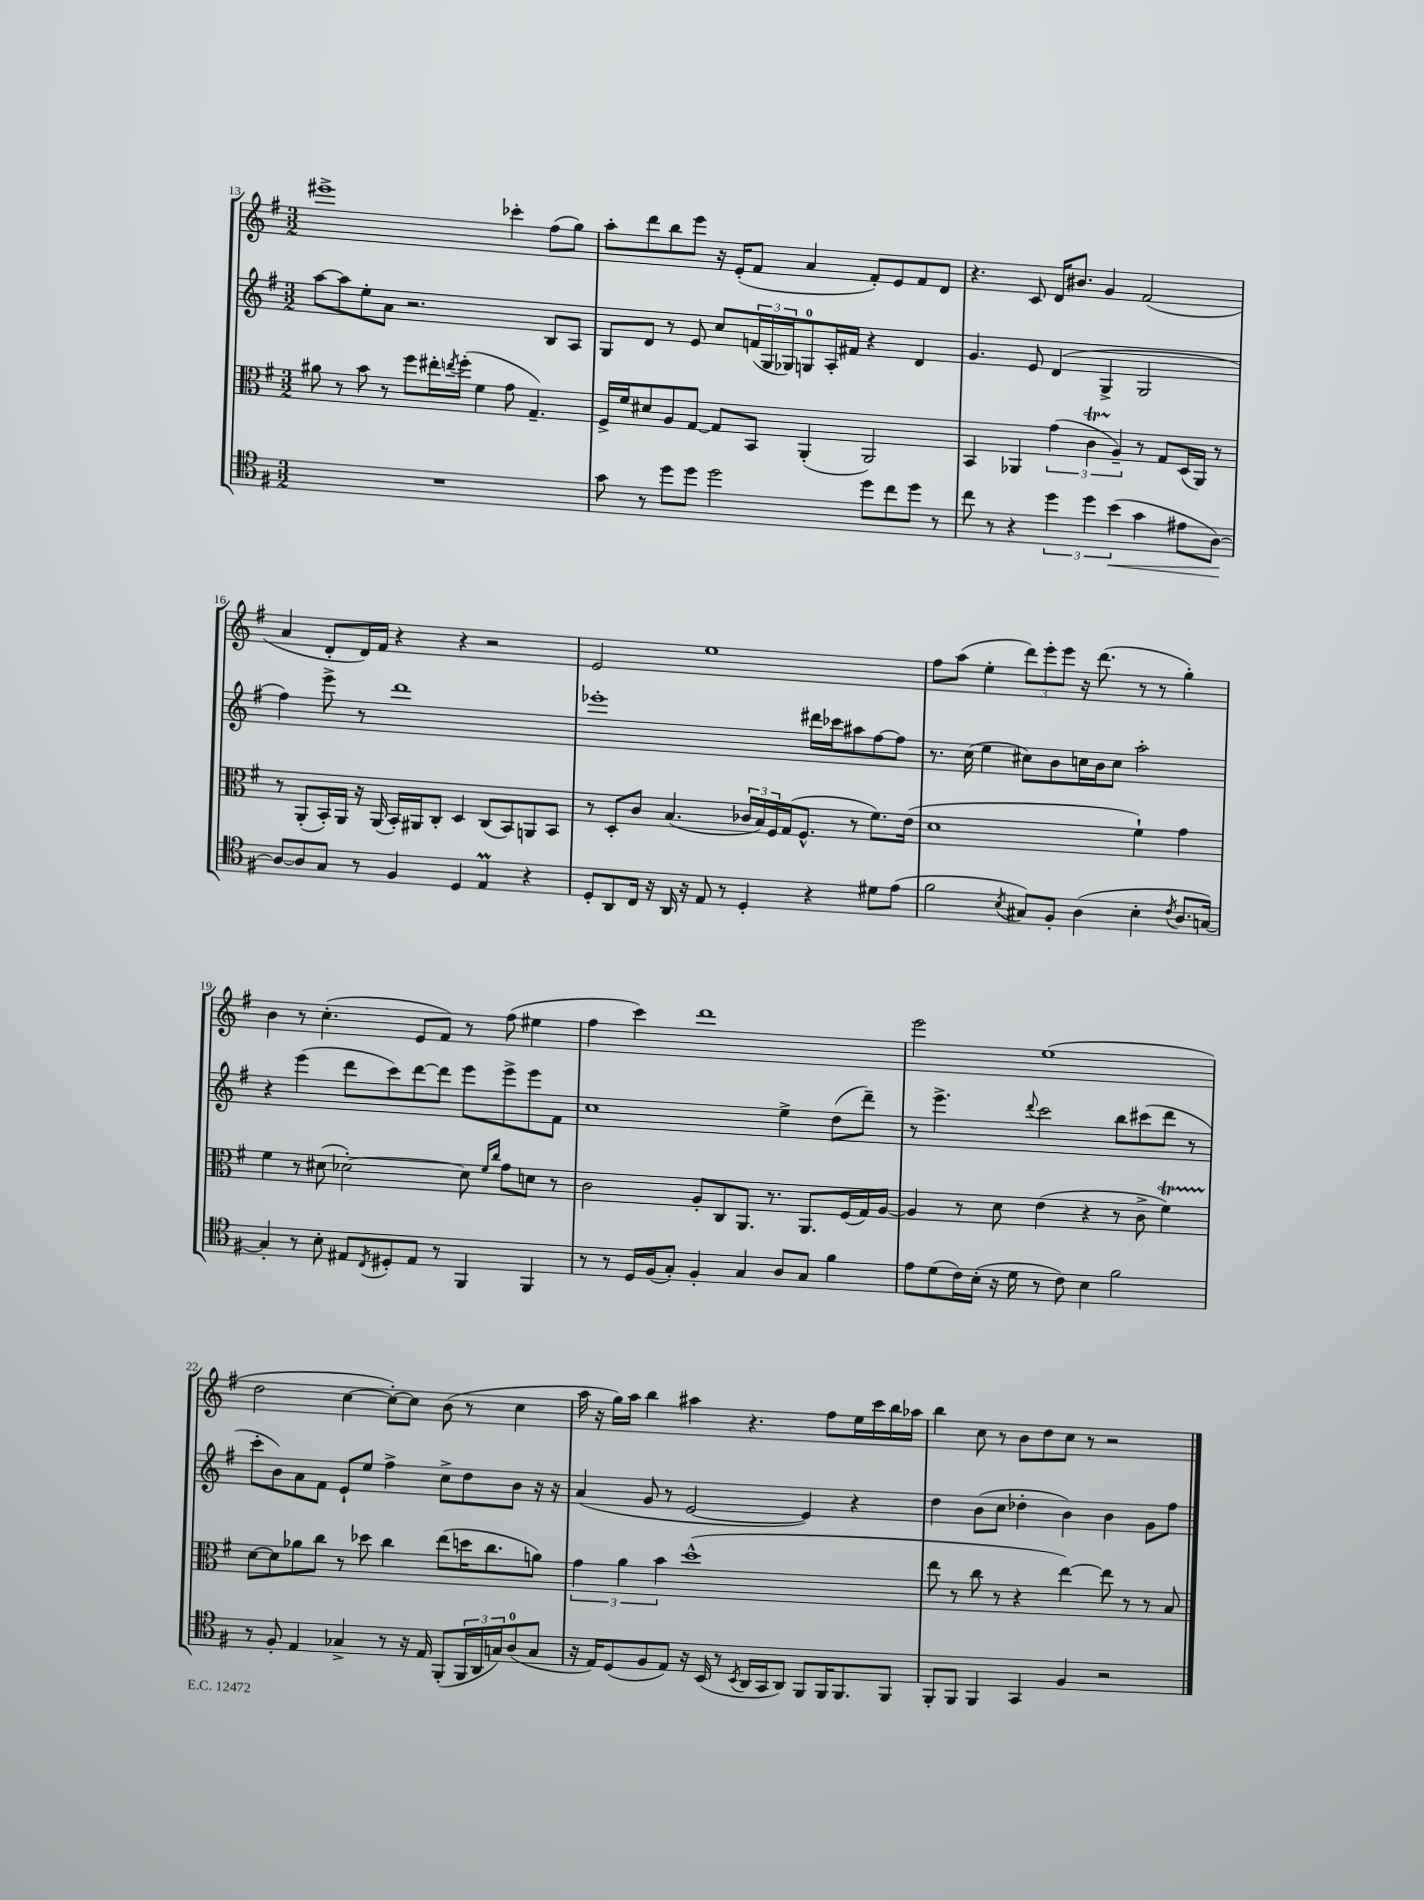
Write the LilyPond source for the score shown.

<<
\new StaffGroup <<
\new Staff = "s0" {
    \clef treble \key g \major \numericTimeSignature \time 3/2
    eis'''1-> ces'''4-. fis''8( g''8) |
    a''8-. d'''8 b''8 e'''8 r16 e'16-.( fis'8 a'4 fis'8-.) e'8 fis'8 d'8 |
    r4. c'8 d'16 bis'8. g'4 fis'2( |
    a'4 d'8-. d'16) fis'16 r4 r4 r2 |
    e'2 e''1 |
    fis''8 a''8( e''4-. \tuplet 3/2 { d'''8) e'''8-. e'''8 } r16 d'''8.( r8 r8 g''4-.) |
    b'4 r8 c''4.-.( e'8 fis'8) r8 fis''8( eis''4 |
    fis''4 c'''4) d'''1 |
    e'''2 e''1( |
    d''2 c''4~ c''8~-.) c''8 b'8( r8 c''4 |
    a''16 r16 g''16) a''16 b''4 ais''4 r4. fis''8 e''16 c'''16 b''16 aes''16 |
    b''4 c''8 r8 b'8 d''8 c''8 r8 r2 \bar "|." |
}
\new Staff = "s1" {
    \clef treble \key g \major \numericTimeSignature \time 3/2
    a''8~ a''8 e''8-. a'8 r2. b8 a8 |
    g8 d'8 r8 e'8 c''8 \tuplet 3/2 { f'16( g16 ges16) } g8-0 a16-. fis'16 r4 d'4 |
    g'4. e'8 d'4( g4-> g2 |
    fis''4) e'''8-> r8 d'''1 |
    ees'''1-. dis'''16 ces'''16 ais''8 fis''8~ fis''8 |
    r8. c''16( e''4 cis''8) b'8 c''16 b'16 c''8 a''2-. |
    r4 e'''4( d'''8 c'''8) d'''8~ d'''8 e'''8 e'''8-> e'''8 fis'8 |
    c''1 e''4-> d''8( d'''8--) |
    r8 e'''4.-> \appoggiatura { d'''8 } c'''2 b''8 cis'''8( d'''8 r8 |
    c'''8-. b'8) a'8 fis'8 e'8-! e''8 fis''4-> c''8-> d''8 b'8 r16 r16 |
    a'4( g'8 r8 e'2~ e'4) r4 |
    d''4 b'8( c''8 des''4-. b'4) b'4 g'8 fis''8 \bar "|." |
}
\new Staff = "s2" {
    \clef alto \key g \major \numericTimeSignature \time 3/2
    ais'8 r8 b'8 r8 fis''8 eis''16-. \acciaccatura { e''8 } fis''16-.( fis'4 g'8 g4.--) |
    fis16-> fis'16 dis'8 a8 g8~ g8 b,8 a,4-.( a,2) |
    b,4 aes,4 \tuplet 3/2 { g'4( c'4\startTrillSpan a4--\stopTrillSpan) } r8 g8 d16( aes,16) r8 |
    r8 a,8-.( b,16-.) a,16 r16 a,16( b,16-.) ais,16 c8-. d4 c8( b,8) a,8 b,8 |
    r8 d8-. c'8 b4.( \tuplet 3/2 { ces'16 b16) fis16 } g16( fis8.-^ r8 fis'8.) e'16( |
    d'1 fis'4-!) g'4 |
    fis'4 r8 dis'8( des'2~-.) des'8 \grace { fis'16 c''16 } g'8 d'8 r8 |
    c'2 a8-. c8 a,8. r8. a,8. fis16( g16) a16~ |
    a4 r8 d'8 e'4( r4 r8 c'8-> fis'4\startTrillSpan) |
    d'8~\stopTrillSpan d'8 aes'8 c''8 r8 des''8 c''4 e''8( d''16 c''8. a'8) |
    \tuplet 3/2 { g'4 a'4 b'4 } d''1-^( |
    e''8 r8 c''8 r8 r4 e''4~) e''8 r8 r8 b8 \bar "|." |
}
\new Staff = "s3" {
    \clef tenor \key g \major \numericTimeSignature \time 3/2
    R1. |
    g'8 r8 d''8 d''8 d''2 d''8 c''8 d''8 r8 |
    c''8 r8 r4 \tuplet 3/2 { d''4 d''4 b'4\<( } g'4 eis'8 a8~\!) |
    a8~ a8 g8 r8 fis4 d4 e4\prall r4 |
    d8-. a,8 c16 r16 a,16 r16 e8 r8 d4-. r4 dis'8 e'8( |
    fis'2 \acciaccatura { b8 } gis8) fis8-. a4( b4-. \acciaccatura { c'8 } a8. g16~) |
    g4-. r8 b8-. eis8 \acciaccatura { c8 } dis8-. eis8 r8 fis,4 fis,4 |
    r8 r8 d16 fis16( g8-.) fis4-. g4 a8 g8 fis'4 |
    e'8 d'8( c'16) b16-.( r16 d'16 r8 c'8) b4 fis'2 |
    r8 fis8-. e4 ges4-> r8 r16 e16 fis,8-.( \tuplet 3/2 { fis,16 a,16 g16) } a8-0( g8 |
    r16 e16) d8( fis8 e8) r16 b,16( r8 \acciaccatura { b,8 } a,16 g,16 a,8) fis,8 fis,16 fis,8. fis,8 |
    fis,8-. fis,8 fis,4 g,4 fis4 r2 \bar "|." |
}
>>
>>
\layout { \context { \Score currentBarNumber = #13 } }
